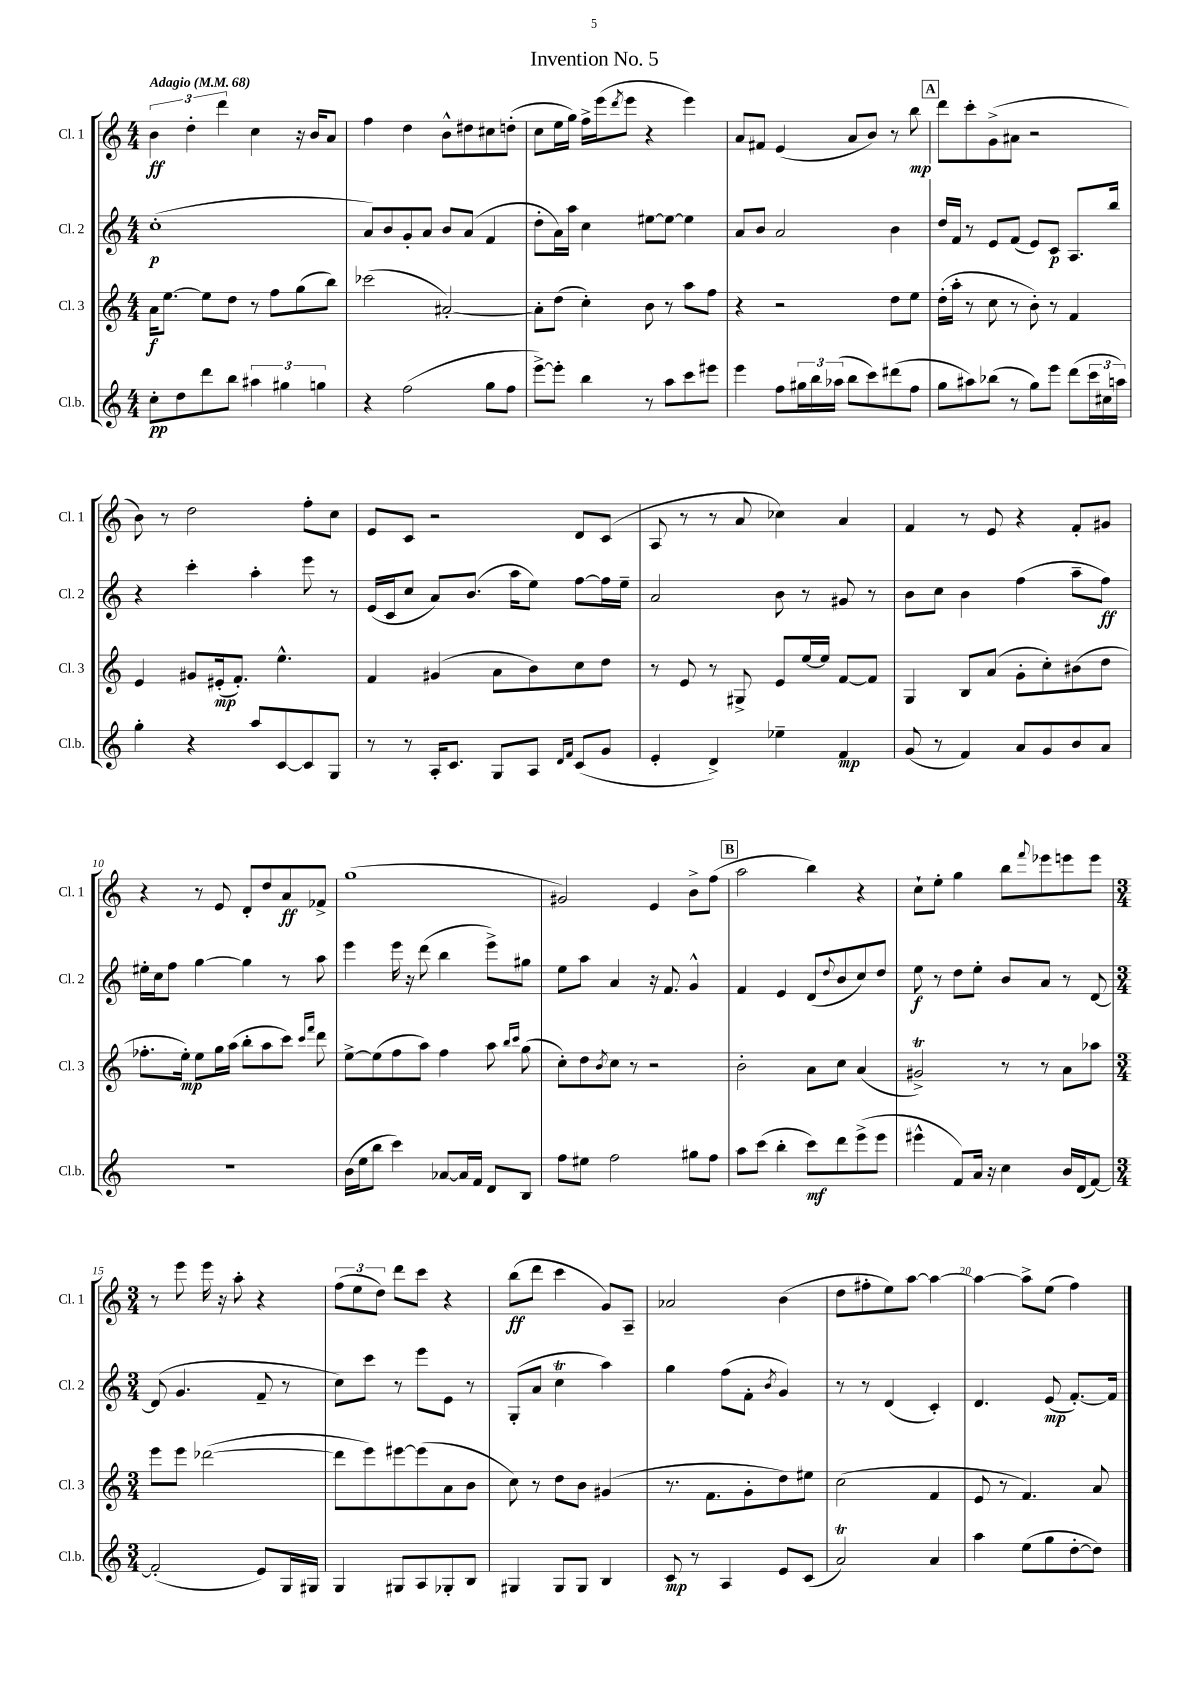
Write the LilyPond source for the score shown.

\header { title = "Invention No. 5" }
<<
\new StaffGroup <<
\new Staff = "s0" \with { instrumentName = "Cl. 1" shortInstrumentName = "Cl. 1" } {
    \clef treble \key c \major \numericTimeSignature \time 4/4 \tempo "Adagio" 4 = 68
    \tuplet 3/2 { b'4\ff d''4-. d'''4 } c''4 r16 b'16 a'8 |
    f''4 d''4 b'8-^ dis''8 cis''8 d''8-.( |
    c''8 e''16 g''16) f''16-> e'''16( \acciaccatura { d'''8 } e'''8 r4 e'''4) |
    a'8 fis'8 e'4( a'8 b'8) r8 b''8\mp |
    \mark \markup { \box "A" } d'''8 c'''8-. g'8->( ais'8 r2 |
    b'8) r8 d''2 f''8-. c''8 |
    e'8 c'8 r2 d'8 c'8( |
    a8 r8 r8 a'8 ces''4) a'4 |
    f'4 r8 e'8 r4 f'8-. gis'8 |
    r4 r8 e'8 d'8-. d''8 a'8\ff fes'8-> |
    g''1( |
    gis'2) e'4 b'8-> f''8( |
    \mark \markup { \box "B" } a''2 b''4) r4 |
    c''8-! e''8-. g''4 b''8 \appoggiatura { f'''8 } ees'''8 e'''8 e'''8 |
    \numericTimeSignature \time 3/4 r8 e'''8 e'''16 r16 a''8-. r4 |
    \tuplet 3/2 { f''8( e''8 d''8) } d'''8 c'''8 r4 |
    b''8\ff( d'''8 c'''4 g'8) a8-- |
    aes'2 b'4( |
    d''8 fis''8-. e''8) a''8~ a''4~ |
    a''4~ a''8-> e''8( f''4) \bar "|." |
}
\new Staff = "s1" \with { instrumentName = "Cl. 2" shortInstrumentName = "Cl. 2" } {
    \clef treble \key c \major \numericTimeSignature \time 4/4
    c''1-.\p( |
    a'8) b'8 g'8-. a'8 b'8 a'8( f'4 |
    d''8-. a'16) a''16 c''4 eis''8~ eis''8~ eis''4 |
    a'8 b'8 a'2 b'4 |
    \mark \markup { \box "A" } d''16 f'16 r8 e'8 f'8( e'8) c'8\p a8. b''16 |
    r4 c'''4-. a''4-. e'''8 r8 |
    e'16( c'16 c''8 a'8) b'8.( a''16 e''8) f''8~ f''16 e''16-- |
    a'2 b'8 r8 gis'8 r8 |
    b'8 c''8 b'4 f''4( a''8-- f''8\ff) |
    eis''16-. c''16 f''8 g''4~ g''4 r8 a''8 |
    e'''4 e'''16 r16 d'''8( b''4 e'''8->) gis''8 |
    e''8 a''8 a'4 r16 f'8. g'4-^ |
    \mark \markup { \box "B" } f'4 e'4 d'8( \appoggiatura { d''8 } b'8 c''8) d''8 |
    e''8\f r8 d''8 e''8-. b'8 a'8 r8 d'8~ |
    \numericTimeSignature \time 3/4 d'8( g'4. f'8-- r8 |
    c''8) c'''8 r8 e'''8 e'8 r8 |
    g8-.( a'8 c''4\trill a''4) |
    g''4 f''8( f'8-. \acciaccatura { b'8 } g'4) |
    r8 r8 d'4( c'4-.) |
    d'4. e'8\mp( f'8.~-.) f'16 \bar "|." |
}
\new Staff = "s2" \with { instrumentName = "Cl. 3" shortInstrumentName = "Cl. 3" } {
    \clef treble \key c \major \numericTimeSignature \time 4/4
    a'16\f e''8.~ e''8 d''8 r8 f''8 g''8( b''8) |
    ces'''2( ais'2~-.) |
    ais'8-. d''8( c''4-.) b'8 r8 a''8 f''8 |
    r4 r2 d''8 e''8 |
    \mark \markup { \box "A" } d''16-.( a''16-. r8 c''8 r8 b'8-.) r8 f'4 |
    e'4 gis'8 eis'16-.\mp( f'8.-.) e''4.-^ |
    f'4 gis'4( a'8 b'8) c''8 d''8 |
    r8 e'8 r8 gis8-> e'8 e''16~ e''16 f'8~ f'8 |
    g4 b8 a'8( g'8-. c''8-.) bis'8( d''8 |
    fes''8.-. e''16-.\mp) e''8 g''16 a''16( b''8-. a''8 c'''8) \grace { c'''16 f'''16 } d'''8 |
    e''8~-> e''8( f''8 a''8) f''4 a''8 \grace { b''16 c'''16 } g''8( |
    c''8-.) d''8 \acciaccatura { b'8 } c''8 r8 r2 |
    \mark \markup { \box "B" } b'2-. a'8 c''8 a'4( |
    gis'2->\trill) r8 r8 a'8 aes''8 |
    \numericTimeSignature \time 3/4 e'''8 e'''8 des'''2~( |
    des'''8 e'''8) eis'''8~ eis'''8( a'8 b'8 |
    c''8) r8 d''8 b'8 gis'4( |
    r8. f'8. g'8-. d''8) eis''8 |
    c''2( f'4 |
    e'8 r8 f'4.) a'8 \bar "|." |
}
\new Staff = "s3" \with { instrumentName = "Cl.b." shortInstrumentName = "Cl.b." } {
    \clef treble \key c \major \numericTimeSignature \time 4/4
    c''8-.\pp d''8 d'''8 b''8 \tuplet 3/2 { ais''4 gis''4 g''4 } |
    r4 f''2( g''8 f''8 |
    e'''8~->) e'''8-. b''4 r8 a''8 c'''8 eis'''8 |
    e'''4 f''8 \tuplet 3/2 { gis''16 b''16 aes''16( } b''8 c'''8) dis'''8( f''8 |
    \mark \markup { \box "A" } g''8 ais''8) bes''8( r8 g''8) e'''8 d'''8( \tuplet 3/2 { c'''16 cis''16 a''16) } |
    g''4-. r4 a''8 c'8~ c'8 g8 |
    r8 r8 a16-. c'8. g8 a8 \grace { d'16 f'16 } c'8( g'8 |
    e'4-. d'4->) ees''4-- f'4\mp |
    g'8( r8 f'4) a'8 g'8 b'8 a'8 |
    R1 |
    b'16( e''16 b''8 c'''4) aes'8~ aes'16 f'16 d'8 b8 |
    f''8 eis''8 f''2 gis''8 f''8 |
    \mark \markup { \box "B" } a''8 c'''8( b''4-. c'''8\mf) d'''8 e'''8->( e'''8 |
    eis'''4-^ f'8) a'16 r16 c''4 b'16 d'16( f'8~) |
    \numericTimeSignature \time 3/4 f'2-.( e'8) g16 gis16 |
    g4 gis8 a8 ges8-. b8 |
    gis4 gis8 gis8 b4 |
    c'8\mp r8 a4 e'8 c'8( |
    a'2\trill) a'4 |
    a''4 e''8( g''8 d''8~-. d''8) \bar "|." |
}
>>
>>
\layout { \context { \Score \override BarNumber.break-visibility = ##(#f #t #t) barNumberVisibility = #(every-nth-bar-number-visible 5) } }
